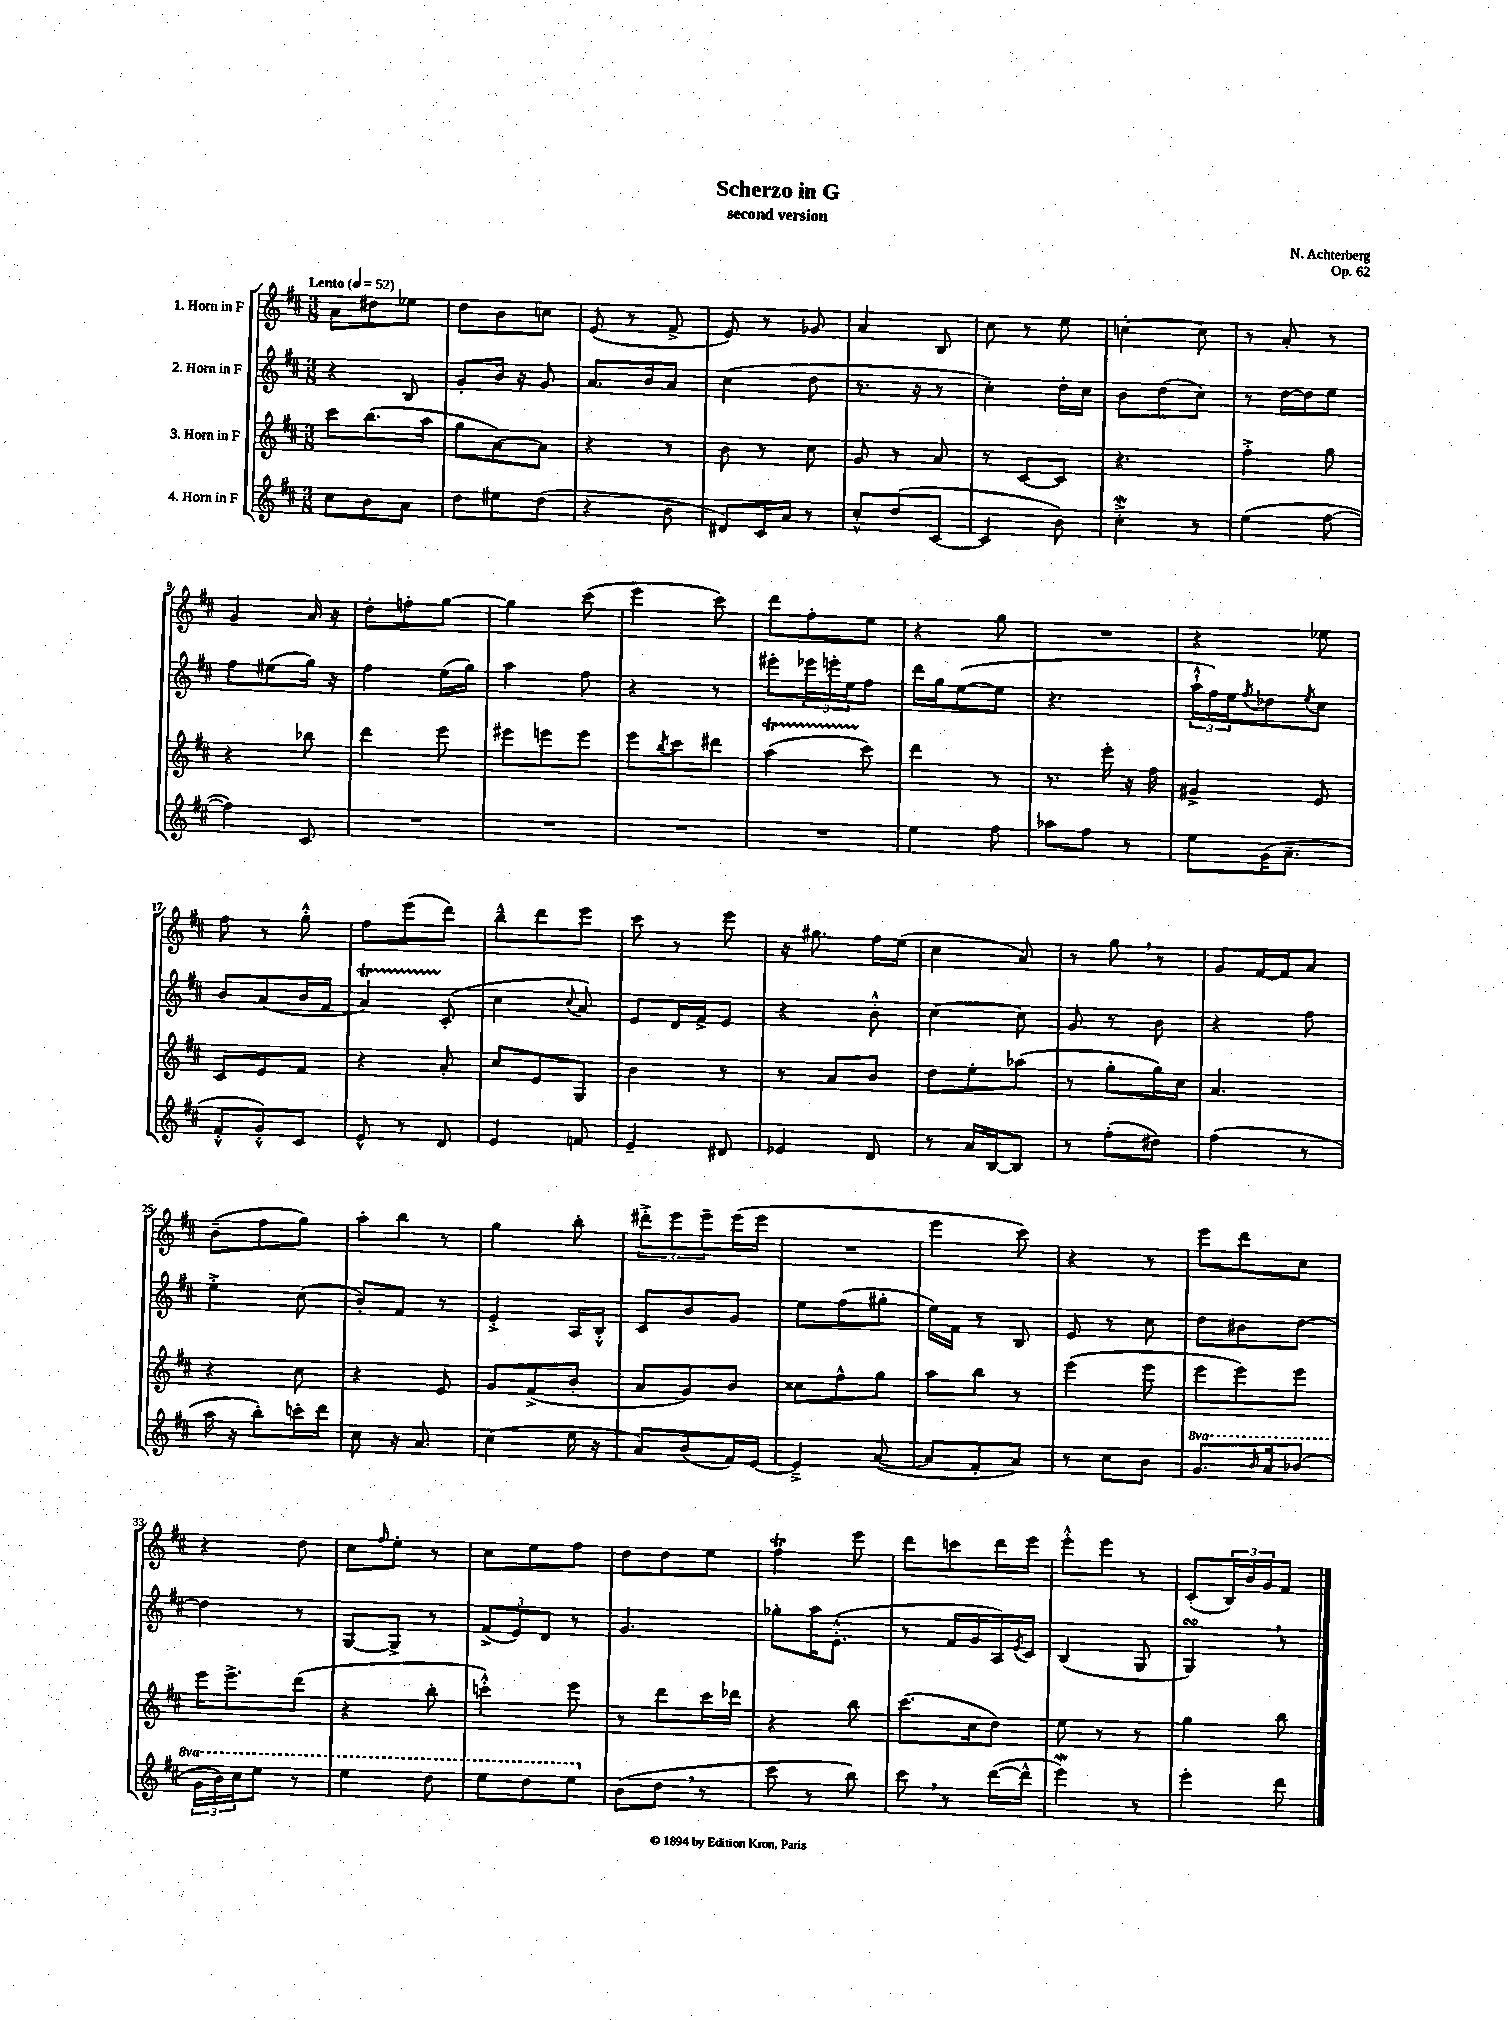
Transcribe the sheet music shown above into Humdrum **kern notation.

**kern	**kern	**kern	**kern
*part4	*part3	*part2	*part1
*staff4	*staff3	*staff2	*staff1
*I"4. Horn in F	*I"3. Horn in F	*I"2. Horn in F	*I"1. Horn in F
*clefG2	*clefG2	*clefG2	*clefG2
*k[f#c#]	*k[f#c#]	*k[f#c#]	*k[f#c#]
*M3/8	*M3/8	*M3/8	*M3/8
*MM52	*MM52	*MM52	*MM52
=1	=1	=1	=1
!	!	!	!LO:TX:a:B:t=Lento
8cc#\L	8ccc#\L	4r	8a\L
8b\	(8.bb\	.	8dd#X\
8a\J	.	8B/	8ee-X\J
.	16aa\Jk	.	.
=2	=2	=2	=2
8dd\L	8gg\L	8g'/L	8dd\L
8ee#X\	[8a\)	16b/Jk	8b\
.	.	16r	.
(8dd\J	8a\J]	8g/	8ccn\J
=3	=3	=3	=3
4r	4r	8.a/L	(8e/
.	.	.	8r
.	.	16b/k	.
8b\	8r	8a/J	8f#^/
=4	=4	=4	=4
8d#X/L)	8b\	(4cc#\	8e/)
16c#/L	8r	.	8r
16a/JJ	.	.	.
8r	8cc#\	8dd\	8g-X/
=5	=5	=5	=5
8cc#'^^/L	8g/	8.r	4a/
(8dd/	8r	.	.
.	.	16r	.
[8c#/J	8a/	8r	8B/
=6	=6	=6	=6
4c#/]	8r	4cc#'\)	8cc#\
.	[8c#/L	.	8r
8b\)	8c#/J]	16dd'\LL	8ee\
.	.	16cc#\JJ	.
=7	=7	=7	=7
4cc#W'^\	4.r	8b\L	[4ccn'\
.	.	(8dd\	.
8r	.	8cc#\J)	8cc\]
=8	=8	=8	=8
(4ee\	4ff#'^\	8r	8r
.	.	[16dd\LL	8a'/
.	.	16dd\J]	.
[8ff#\	8gg\	8ee\J	8r
!!LO:LB:g=z
=9	=9	=9	=9
4ff#\])	4r	8ff#\L	4g/
.	.	(8ee#X\	.
8c#/	8bb-X\	16gg\Jk)	16a/
.	.	16r	16r
=10	=10	=10	=10
4.r	4ddd\	4ff#\	8dd'\L
.	.	.	8ffn'\
.	8eee\	(16ee\LL	[8gg\J
.	.	16gg\JJ)	.
=11	=11	=11	=11
4.r	8eee#X\L	4aa\	4gg\]
.	8eeen\	.	.
.	8eee\J	8ff#\	(8ccc#\
=12	=12	=12	=12
4.r	8eee\L	4r	4eee\
.	8qbb/	.	.
.	8ccc#\	.	.
.	8ddd#X\J	8r	8ccc#\)
=13	=13	=13	=13
4.r	(4aaT\	8eee#X'\L	8ddd\L
.	.	24eee-X\L	8ff#'\
.	.	24eeen'\	.
.	.	24ee\J	.
.	8ccc#\)	8ff#\J	8ee\J
=14	=14	=14	=14
4ee\	4ddd\	16ddd\LL	4r
.	.	16gg\J	.
.	.	([8ee\	.
8ff#\	8r	8ee\J]	8gg\
=15	=15	=15	=15
8aa-X\L	8.r	4.r	4.r
8ff#\J	.	.	.
.	16eee'\	.	.
8r	16r	.	.
.	16ff#\	.	.
=16	=16	=16	=16
8ee\L	4g#X^/	24aa`^^\LL	4r
.	.	24ff#\)	.
.	.	24ee\J	.
.	.	8qff#/	.
(16g\K	.	8dd-X\	.
8.a~\J	.	.	.
.	.	8qee/	.
.	8e/	8cc#\J	8ee-X\
!!LO:LB:g=z
=17	=17	=17	=17
8f#'^^/L	8c#/L	8b/L	8ff#\
8g'^^/)	8e/	(8a/	8r
8c#/J	8f#/J	16b/L	8gg'^^\
.	.	16f#/JJ	.
=18	=18	=18	=18
8e^^/	4r	4aT/)	8ff#\L
8r	.	.	(8eee\
8d/	8a'/	(8c#'/	8ddd\J)
=19	=19	=19	=19
4e/	8cc#/L	4cc#\	8bb~^^\L
.	8e/	.	8ddd\
.	.	8qqcc#/	.
8fn/	8G/J	8a/)	8eee\J
=20	=20	=20	=20
4e~/	4b\	8e/L	8ccc#\
.	.	16d/L	8r
.	.	16f#^/J	.
8d#X/	8r	8e/J	8eee\
=21	=21	=21	=21
4e-X/	8r	4r	16r
.	.	.	8.gg#X\
.	8a/L	.	.
8d/	8b/J	8b'^^\	16ff#\LL
.	.	.	(16ee\JJ
=22	=22	=22	=22
8r	8dd\L	[4cc#\	4cc#\
16a/LL	8ee'\	.	.
[16B/J	.	.	.
8B/J]	(8aa-X\J	8cc#\]	8a/)
=23	=23	=23	=23
8r	8r	8g/	8r
(8ff#'\L	8gg'\L	8r	8gg,\
8dd#X\J)	16gg\L)	8b\	8r
.	16cc#\JJ	.	.
=24	=24	=24	=24
(4ff#\	4.a/	4r	8g/L
.	.	.	[16f#/L
.	.	.	16f#/J]
8r	.	8ff#\	8a/J
!!LO:LB:g=z
=25	=25	=25	=25
16aa\	4r	4ee'^\	(8b~\L
16r	.	.	.
8bb'\L)	.	.	8ff#\
16cccn'\L	8cc#\	(8cc#\	8gg\J)
16ddd\JJ	.	.	.
=26	=26	=26	=26
8cc#\	4r	8b'/L)	8aa'\L
16r	.	8f#/J	8bb\J
8.a/	.	.	.
.	8e/	8r	8r
=27	=27	=27	=27
(4cc#\	8g/L	4e'^/	4gg\
.	(8f#^/	.	.
16ee\	8b'/J	16A/LL	8bb'\
16r	.	16B'^^/JJ	.
=28	=28	=28	=28
8a/L)	8a/L	8c#/L	12ddd#X'^\L
.	.	.	12eee\
(8b/	8g/)	8b/	.
.	.	.	12eee~\
16f#/L)	8b/J	8g/J	(16eee\L
[16e/JJ	.	.	16eee\JJ
=29	=29	=29	=29
4e~^/]	8cc##X\L	8ee\L	4.r
.	8ff#^^\	(8ff#\	.
([8a/	8gg\J	8gg#X'\J	.
=30	=30	=30	=30
8a/L]	8aa\L	16ee\LL)	4eee\
.	.	16f#\JJ	.
8f#'/	8bb\J	8r	.
8a/J)	8r	8B/	8ccc#\)
=31	=31	=31	=31
8r	(4eee\	8e/	4r
8cc#\L	.	8r	.
8b\J	8eee\	8cc#\	8r
=32	=32	=32	=32
*8va	*	*	*
8.gg/L	8eee\L	8dd\L	8eee\L
.	8eee\)	8b#X\	8ddd\
16qqbb/	.	.	.
16aa/k	.	.	.
(8bb-X/J	8eee\J	[8dd\J	8cc#\J
!!LO:LB:g=z
=33	=33	=33	=33
24gg\LL	16eee\KL	4dd\]	4r
24bb\)	.	.	.
.	8.eee^\	.	.
24ccc#\J	.	.	.
8eee\J	.	.	.
8r	(8ddd\J	8r	8dd\
=34	=34	=34	=34
4eee\	4r	[8G/L	8cc#\L
.	.	.	16qqff#/
.	.	8G^/J]	8ee'\J
8ddd\	8bb'\	8r	8r
=35	=35	=35	=35
8eee\L	4cccn'^^\)	(12f#^/L	8cc#\L
.	.	12e/)	.
8ddd\	.	.	8ee\
.	.	12d/J	.
8eee\J	8eee\	8r	8ff#\J
=36	=36	=36	=36
*X8va	*	*	*
(8b\L	8r	4.g/	8dd\L
8dd,\J	8ddd\L	.	8dd\
8r	16ccc#\L	.	8ee\J
.	16ddd-X\JJ	.	.
=37	=37	=37	=37
8ccc#\	4r	8gg-X'\L	4ff#t\
8r	.	16aa\K	.
.	.	(8.e'^^\J	.
8bb\)	8bb\	.	8eee\
=38	=38	=38	=38
8ccc#,\	(8.ccc#\L	8r	8ddd\L
8r	.	16f#/LL	8cccn\
.	16cc#\k	16g/	.
([16ddd\LL	8dd\J)	16A/)	16ddd\L
.	.	8qe/	.
16ddd^^\JJ]	.	16c#/JJ	16eee\JJ
=39	=39	=39	=39
4eeeW\)	8ee\	(4B/	8eee'^^\L
.	8r	.	8eee\J
8r	8r	8G/	8r
=40	=40	=40	=40
4eee'\	4gg\	4GsSSs,/)	(8c#'/L
.	.	.	24B/L)
.	.	.	24b/
.	.	.	24g/J
8ddd\	8bb\	8r	8f#/J
==	==	==	==
*-	*-	*-	*-
